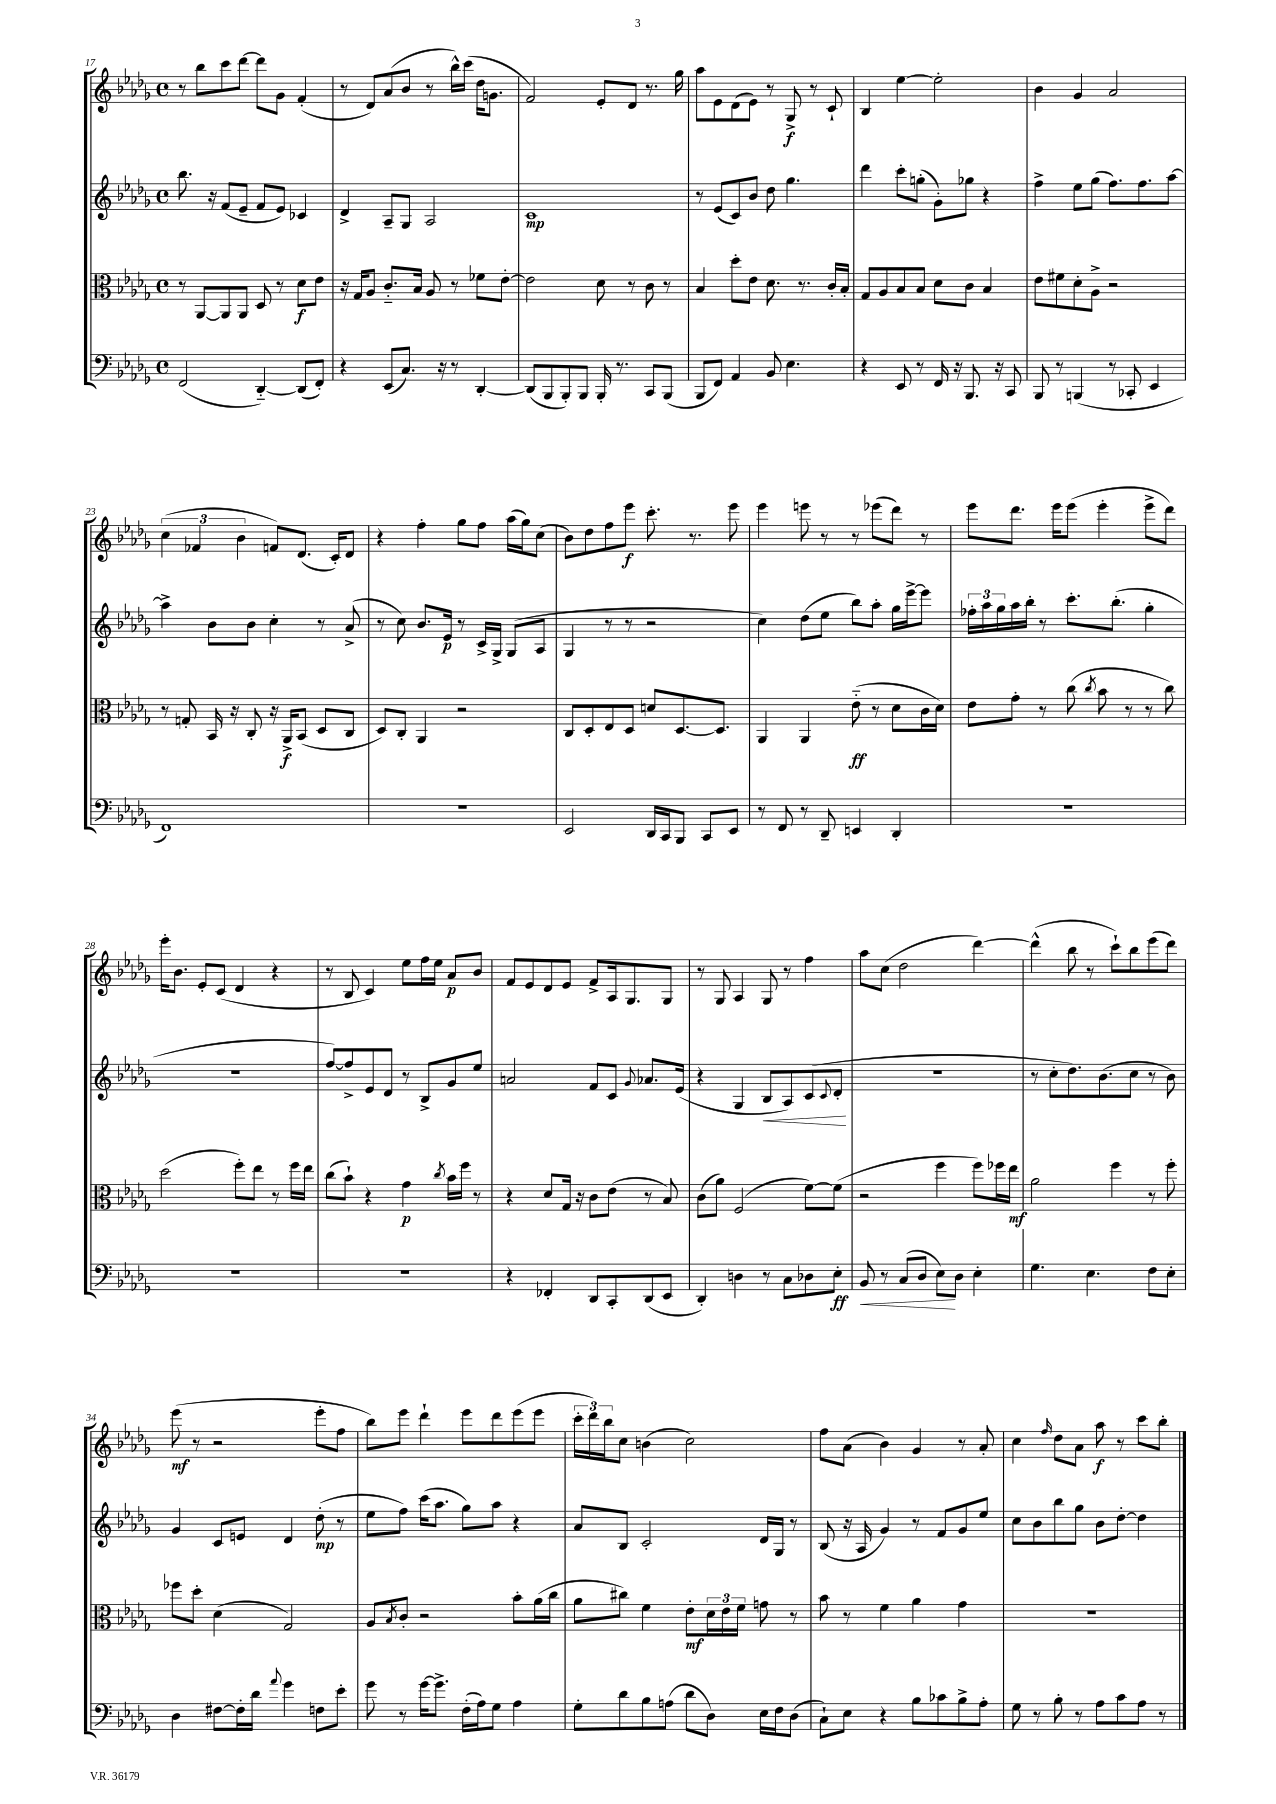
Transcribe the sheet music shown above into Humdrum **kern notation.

**kern	**kern	**kern	**kern
*staff4	*staff3	*staff2	*staff1
*clefF4	*clefC3	*clefG2	*clefG2
*k[b-e-a-d-g-]	*k[b-e-a-d-g-]	*k[b-e-a-d-g-]	*k[b-e-a-d-g-]
*M4/4	*M4/4	*M4/4	*M4/4
*met(c)	*met(c)	*met(c)	*met(c)
(2FF	8r	8.bb-	8r
.	[8AA-	.	8bb-
.	.	16r	.
.	8AA-]	(8f	8ccc
.	8AA-	8e-~	[8ddd-
[4DD-'~)	8D-	8f	8ddd-]
.	8r	8e-)	8g-
(8DD-]	8d-	4c-	(4f'
8FF')	8e-	.	.
=	=	=	=
4r	16r	4d-^	8r
.	16G-	.	.
.	8A-	.	8d-)
(8EE-	8.c'~	8A-~	(8a-
8.C)	.	8G-	8b-
.	16B-	.	.
.	8A-	2A-	8r
16r	.	.	.
8r	8r	.	16bb-^^)
.	.	.	(16ccc
[4DD-'	8f-	.	16dd-
.	.	.	8.g
.	[8e-'	.	.
=	=	=	=
(8DD-]	2e-]	1c	2f)
8BBB-	.	.	.
8BBB-')	.	.	.
8BBB-	.	.	.
16BBB-'	8d-	.	8e-'
8.r	.	.	.
.	8r	.	8d-
8CC	8c	.	8.r
(8BBB-	8r	.	.
.	.	.	16gg-
=	=	=	=
8BBB-	4B-	8r	8aa-
8FF)	.	(8e-	8e-
4AA-	8dd-'	8c)	(8d-
.	8e-	8b-	8e-)
8BB-	8.d-	8dd-	8r
4.E-	.	4.gg-	8G-^
.	8.r	.	.
.	.	.	8r
.	16c'	.	8c`
.	16B-'	.	.
=	=	=	=
4r	8G-	4ddd-	4B-
.	8A-	.	.
8EE-	8B-	8ccc'	[4ee-
8r	8B-	(8gg'	.
16FF	8d-	8g-')	2ee-']
16r	.	.	.
8.BBB-	8c	8gg-	.
.	4B-	4r	.
16r	.	.	.
8CC	.	.	.
=	=	=	=
8BBB-	8e-	4ff^	4b-
8r	8f#	.	.
(4BBB	8d-'	8ee-	4g-
.	8A-^	(8gg-	.
8r	2r	8.ff)	2a-
8CC-'	.	.	.
.	.	8.ff	.
4EE-	.	.	.
.	.	[8aa-	.
=	=	=	=
1FF)	8r	4aa-^]	(6cc
.	8G'	.	.
.	.	.	6f-
.	16BB-	8b-	.
.	16r	.	.
.	.	.	6b-
.	8C'	8b-	.
.	16r	4cc'	8f)
.	16AA-^	.	.
.	(8BB-	.	(8.d-
.	8D-	8r	.
.	.	.	16c')
.	8C	(8a-^	8d-
=	=	=	=
1r	8D-)	8r	4r
.	8C'	8cc)	.
.	4AA-	8.b-	4ff'
.	.	16e-	.
.	2r	8r	8gg-
.	.	16c^	8ff
.	.	16G-^	.
.	.	(8G-	(16aa-
.	.	.	16gg-)
.	.	8A-	(8cc
=	=	=	=
2EE-	8C	4G-	8b-)
.	8D-'	.	8dd-
.	8E-	8r	8ff
.	8D-	8r	8eee-
16DD-	8d	2r	8.ccc'
16CC	.	.	.
8BBB-	[8.D-	.	.
.	.	.	8.r
8CC	.	.	.
.	8.D-]	.	.
8EE-	.	.	8eee-
=	=	=	=
8r	4AA-	4cc)	4eee-
8FF	.	.	.
8r	4AA-	(8dd-	8eee
8DD-~	.	8ee-	8r
4EE	(8e-'~	8bb-)	8r
.	8r	8aa-'	(8eee-
4DD-'	8d-	16gg-	8ddd-)
.	.	[16eee-^	.
.	16c	8eee-]	8r
.	16d-)	.	.
=	=	=	=
1r	8e-	24ff-'	8eee-
.	.	24aa-	.
.	.	24gg-	.
.	8g-'	16aa-	8.ddd-
.	.	16bb-'	.
.	8r	8r	.
.	.	.	16eee-
.	(8cc	8.ccc'	(8eee-
.	8qcc	.	.
.	8b-	.	4eee-'
.	.	(8.bb-'	.
.	8r	.	.
.	8r	4gg-'	8eee-^
.	8cc)	.	8ddd-)
=	=	=	=
1r	(2dd-	1r	16eee-'
.	.	.	8.b-
.	.	.	8e-'
.	.	.	(8c
.	8ff')	.	4d-
.	8ee-	.	.
.	8r	.	4r
.	16ff	.	.
.	16ee-	.	.
=	=	=	=
1r	(8cc	[8ff)	8r
.	8b-`)	8ff^]	8B-
.	4r	8e-	4c)
.	.	8d-	.
.	4g-	8r	8ee-
.	.	8B-^	16ff
.	.	.	16ee-
.	8qcc	.	.
.	16b-	8g-	8a-
.	16ff	.	.
.	8r	8ee-	8b-
=	=	=	=
4r	4r	2a	8f
.	.	.	8e-
4FF-'	8d-	.	8d-
.	16G-	.	8e-
.	16r	.	.
8DD-	8c	8f	8f^
8CC'	(8e-	8c	16A-
.	.	.	8.G-
.	.	8qqg-	.
(8DD-	8r	8.a-	.
8EE-	8B-)	.	8G-
.	.	(16e-	.
=	=	=	=
4DD-')	(8c	4r	8r
.	8a-)	.	8G-
4D	(2F	4G-	4A-
8r	.	8B-	8G-
8C	.	8A-)	8r
8D-	[8f)	(8c	4ff
.	.	8qqc	.
8E-'	(8f]	8d-'	.
=	=	=	=
8BB-	2r	1r	8aa-
8r	.	.	(8cc
(8C	.	.	2dd-
8D-	.	.	.
8E-)	4ff	.	.
8D-	.	.	.
4E-'	8ff)	.	[4ddd-)
.	16ff-	.	.
.	16ee-	.	.
=	=	=	=
4.G-	2a-	8r	(4ddd-^^]
.	.	8cc'	.
.	.	8.dd-)	8bb-
4.E-	.	.	8r
.	.	(8.b-	.
.	4ff	.	8ccc`)
.	.	8cc	8bb-
8F	8r	8r	(8eee-
8E-'	8ff'	8b-)	8ddd-)
=	=	=	=
4D-	8ff-	4g-	(8eee-
.	8dd-'	.	8r
[8F#	(4d-	8c	2r
16F#']	.	8e	.
16d-	.	.	.
8qqa-	.	.	.
4g-	2G-)	4d-	.
8F	.	(8dd-'	8eee-'
8e-'	.	8r	8ff
=	=	=	=
8g-	8A-	8ee-	8bb-)
.	8qB-	.	.
8r	8c'	8ff)	8eee-
[16g-	2r	(16ccc	4ddd-`
8.g-^]	.	8.aa-	.
(16F'	.	8gg-)	8eee-
16A-)	.	.	.
8G-	.	8aa-	8ddd-
4A-	8b-'	4r	(8eee-
.	(16a-	.	8eee-
.	16cc	.	.
=	=	=	=
8G-'	8a-	8a-	24ccc'
.	.	.	24ddd-)
.	.	.	24bb-
8d-	8cc#)	8B-	8cc
8B-	4f	2c'	(4b
(8A	.	.	.
8d-	8e-'	.	2cc)
8D-)	24d-	.	.
.	24e-	.	.
.	24f	.	.
16E-	8g	16d-	.
16F	.	16G-	.
(8D-	8r	8r	.
=	=	=	=
8C`)	8b-	(8B-	8ff
8E-	8r	16r	(8a-
.	.	16A-	.
4r	4f	4g-)	4b-)
8B-	4a-	8r	4g-
8c-	.	8f	.
8B-^	4g-	8g-	8r
8A-'	.	8ee-	8a-'
=	=	=	=
8G-	1r	8cc	4cc
8r	.	8b-	.
.	.	.	16qqff
8B-'	.	8bb-	8dd-
8r	.	8gg-	8a-
8A-	.	8b-	8aa-
8c	.	[8dd-'	8r
8A-	.	4dd-]	8ccc
8r	.	.	8bb-'
==	==	==	==
*-	*-	*-	*-
